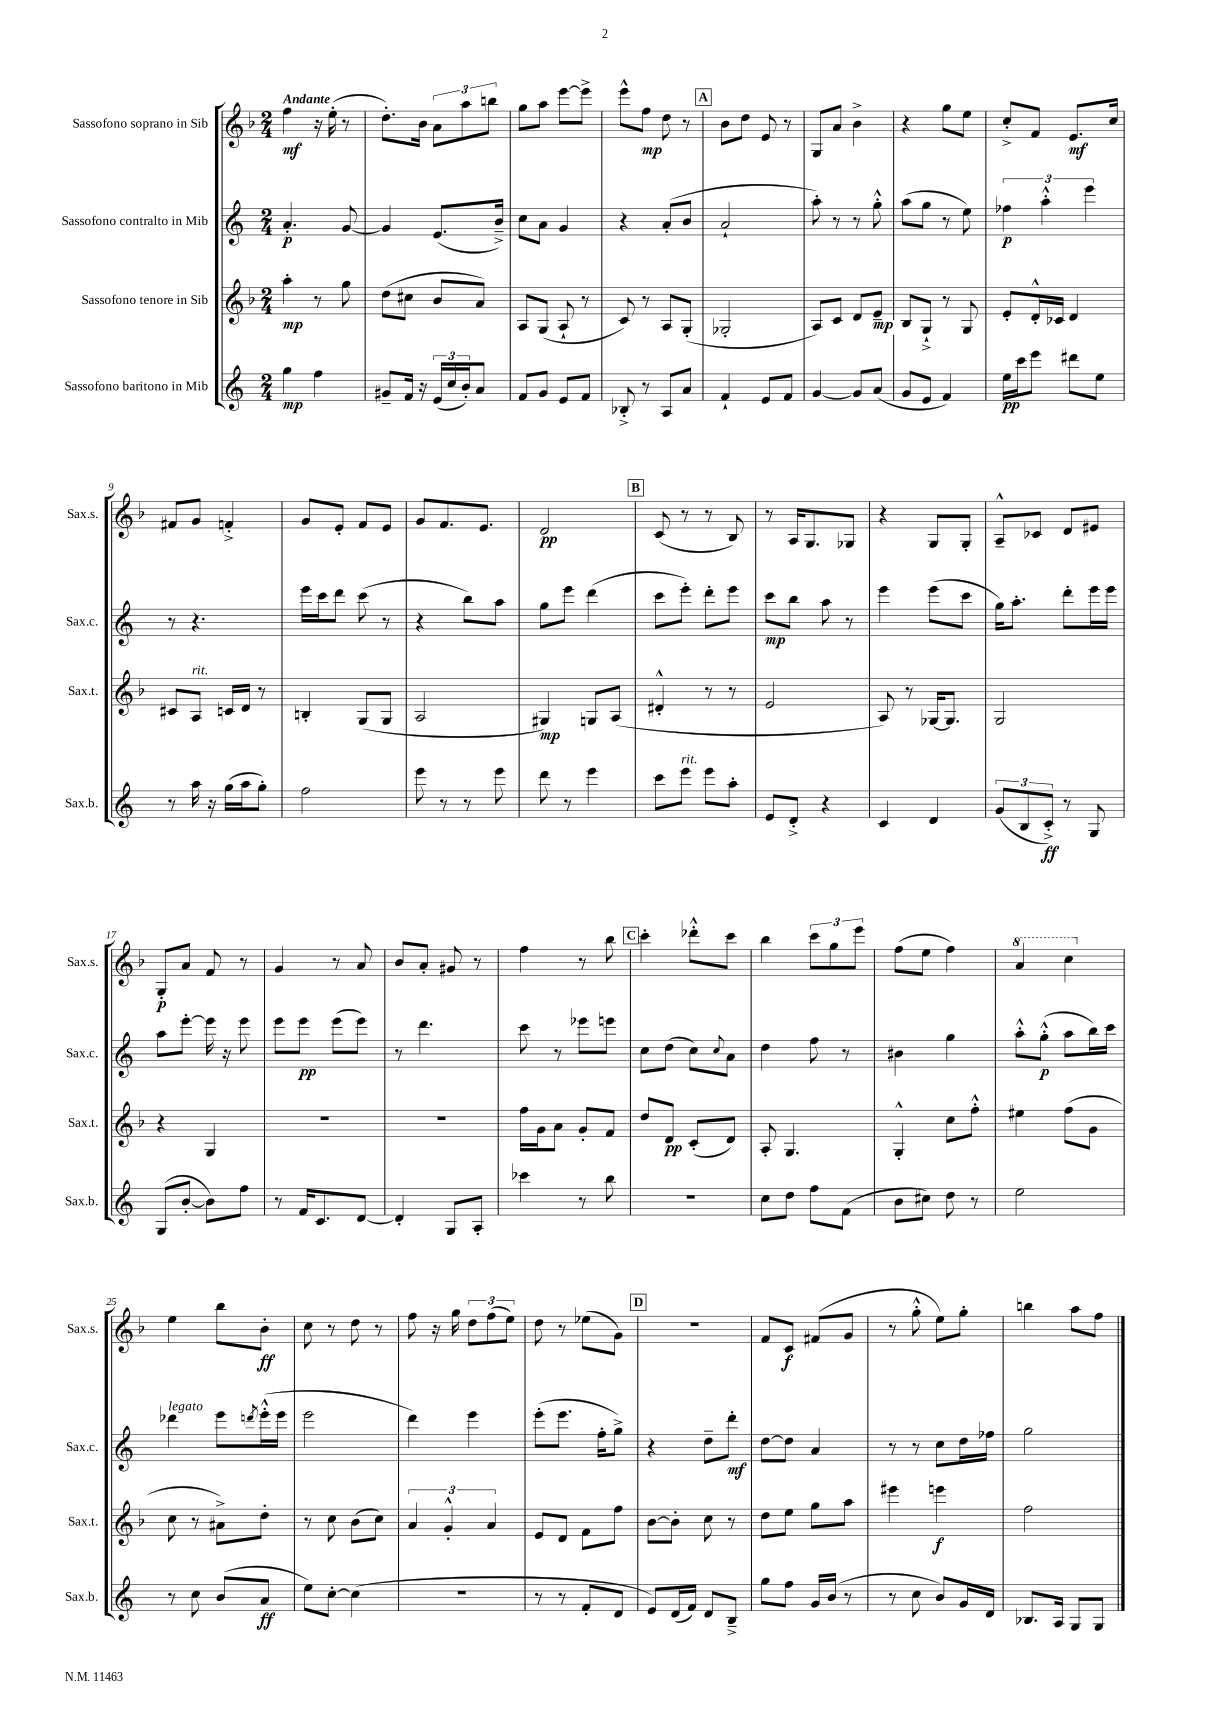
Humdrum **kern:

**kern	**kern	**kern	**kern
*staff4	*staff3	*staff2	*staff1
*clefG2	*clefG2	*clefG2	*clefG2
*k[]	*k[b-]	*k[]	*k[b-]
*M2/4	*M2/4	*M2/4	*M2/4
4gg\	4aa'\	4.a'/	4ff\
4ff\	8r	.	16r
.	.	.	(16ee'\
.	8gg\	[8g/	8r
=	=	=	=
8g#~/L	(8dd\L	4g/]	8.dd'\L)
16f/Jk	8cc#\J	.	.
16r	.	.	16b-\Jk
(24e/LL	8b-/L	(8.e/L	12a\L
24cc/	.	.	.
24b'/J)	.	.	12aa\
8a/J	8a/J)	.	.
.	.	.	12bb\J
.	.	16b~^/Jk)	.
=	=	=	=
8f/L	8A/L	8cc\L	8gg\L
8g/J	(8G/J	8a\J	8aa\J
8e/L	8A`/	4g/	[8eee\L
8f/J	8r	.	8eee^\]J
=	=	=	=
8B-'^/	8c/)	4r	8eee^^\L
8r	8r	.	8ff\J
8A/L	8A/L	(8a'/L	8dd\
8a/J	(8G'/J	8b/J	8r
=	=	=	=
4f`/	2G-'/	2a`/	8b-\L
.	.	.	8dd\J
8e/L	.	.	8e/
8f/J	.	.	8r
=	=	=	=
[4g/	8A/L)	8aa'\)	8G/L
.	8c/J	8r	8a/J
8g/]L	8d/L	8r	4b-^\
(8a/J	8e~/J	8gg'^^\	.
=	=	=	=
8g/L	8B-/L	(8aa\L	4r
8e/J	8G`^/J	8gg\J	.
4f/)	8r	8r	8gg\L
.	8G/	8ee\)	8ee\J
=	=	=	=
16ee\LL	8e'/L	6ff-\	8cc'^/L
16ccc\J	.	.	.
8eee\J	16d'^^/L	.	8f/J
.	.	6aa'^^\	.
.	16c-/JJ	.	.
8ddd#\L	4d/	.	8.e/L
.	.	6eee\	.
8ee\J	.	.	.
.	.	.	16cc/Jk
=	=	=	=
8r	8c#/L	8r	8f#/L
16aa\	8A/J	4.r	8g/J
16r	.	.	.
(16gg\LL	16c/LL	.	4f'^/
16aa\J	16d/JJ	.	.
8gg'\J)	8r	.	.
=	=	=	=
2ff\	4B'/	16eee\LL	8g/L
.	.	16ccc\J	.
.	.	8ddd\J	8e'/J
.	(8G/L	(8ccc\	8f/L
.	8G/J	8r	8e/J
=	=	=	=
8eee\	2A/	4r	8g/L
8r	.	.	8.f/
8r	.	8bb\L)	.
.	.	.	8.e/J
8eee\	.	8aa\J	.
=	=	=	=
8ddd\	4G#/)	8gg\L	2d/
8r	.	8eee\J	.
4eee\	8G/L	(4ddd\	.
.	(8A/J	.	.
=	=	=	=
8ccc\L	4d#'^^/	8ccc\L	(8c/
8eee\J	.	8eee'\J)	8r
8eee\L	8r	8ddd'\L	8r
8aa'\J	8r	8eee\J	8B-/)
=	=	=	=
8e/L	2e/	8ccc\L	8r
8d'^/J	.	8bb\J	16A/LK
.	.	.	8.G/
4r	.	8aa\	.
.	.	8r	8G-/J
=	=	=	=
4c/	8A/)	4eee\	4r
.	8r	.	.
4d/	[16G-/LK	(8eee\L	8G/L
.	8.G-/]J	.	.
.	.	8ccc\J	8G'/J
=	=	=	=
(12g/L	2G/	16gg\LK)	8A~^^/L
.	.	8.aa'\J	.
12B/	.	.	.
.	.	.	8c-/J
12c'^/J)	.	.	.
8r	.	8ddd'\L	8d/L
8G/	.	16eee\L	8e#/J
.	.	16eee\JJ	.
=	=	=	=
(8G/L	4r	8aa\L	8G'/L
[8b'/J	.	[8eee'\J	8a/J
8b\]L)	4G/	16eee\]	8f/
.	.	16r	.
8ff\J	.	8eee\	8r
=	=	=	=
8r	2r	8eee\L	4g/
16f/LK	.	8eee\J	.
8.c/	.	.	.
.	.	(8eee\L	8r
[8d/J	.	8eee\J)	8a/
=	=	=	=
4d'/]	2r	8r	8b-/L
.	.	4.ddd\	8a'/J
8G/L	.	.	8g#/
8A'/J	.	.	8r
=	=	=	=
4ccc-\	16ff\LL	8ccc\	4ff\
.	16g\J	.	.
.	8a\J	8r	.
8r	8g'/L	8eee-\L	8r
8bb\	8f/J	8eee\J	8bb-\
=	=	=	=
2r	8dd/L	8cc\L	4ccc'\
.	8d/J	(8dd\J	.
.	(8c'/L	8cc\L)	8ddd-'^^\L
.	.	8qqcc/	.
.	8d/J)	8a\J	8ccc\J
=	=	=	=
8cc\L	8A'/	4dd\	4bb-\
8dd\J	4.G/	.	.
8ff\L	.	8ff\	12ccc\L
.	.	.	12gg\
(8f\J	.	8r	.
.	.	.	12eee\J
=	=	=	=
8b\L	4G'^^/	4b#\	(8ff\L
8cc#\J)	.	.	8ee\J
8dd\	8cc\L	4gg\	4ff\)
8r	8ff'^^\J	.	.
=	=	=	=
2ee\	4ee#\	8aa'^^\L	4aa/
.	.	(8gg'^^\J	.
.	(8ff\L	8aa\L	4ccc\
.	8g\J	16bb\L)	.
.	.	16ccc\JJ	.
=	=	=	=
8r	8cc\	4ddd-\	4ee\
8cc\	8r	.	.
(8b/L	8a#^\L)	8eee\L	8bb-\L
.	.	8qddd/	.
8a/J	8dd'\J	(16eee'^^\L	8b-'\J
.	.	16eee\JJ	.
=	=	=	=
8ee\L)	8r	2eee\	8cc\
[8cc'\J	8cc\	.	8r
(4cc\]	(8b-\L	.	8dd\
.	8cc\J)	.	8r
=	=	=	=
2r	6a/	4ddd\)	8ff\
.	.	.	16r
.	6g'^^/	.	.
.	.	.	16gg\
.	.	4eee\	12dd\L
.	6a/	.	(12ff\
.	.	.	12ee\J)
=	=	=	=
8r	8e/L	(8eee'\L	8dd\
8r	8d/J	8.eee\J	8r
8f'/L	8f\L	.	(8ee-\L
.	.	16ff'\LK	.
8d/J	8ff\J	8gg^\J)	8g\J)
=	=	=	=
8e/L)	[8b-\L	4r	2r
(16d/L	8b-'\]J	.	.
16f/JJ)	.	.	.
8d/L	8cc\	8dd~\L	.
8B~^/J	8r	8ddd'\J	.
=	=	=	=
8gg\L	8dd\L	[8dd\L	8f/L
8ff\J	8ee\J	8dd\]J	8c/J
16g/LL	8gg\L	4a/	(8f#/L
(16b/JJ	.	.	.
8r	8aa\J	.	8g/J
=	=	=	=
8r	4eee#\	8r	8r
8cc\	.	8r	8gg'^^\
8b/L)	4eee\	8cc\L	8ee\L)
16g/L	.	16dd\L	8gg'\J
16d/JJ	.	16ff-\JJ	.
=	=	=	=
8.B-/L	2ff\	2gg\	4bb\
16A/Jk	.	.	.
8G/L	.	.	8aa\L
8G/J	.	.	8ff\J
==	==	==	==
*-	*-	*-	*-
